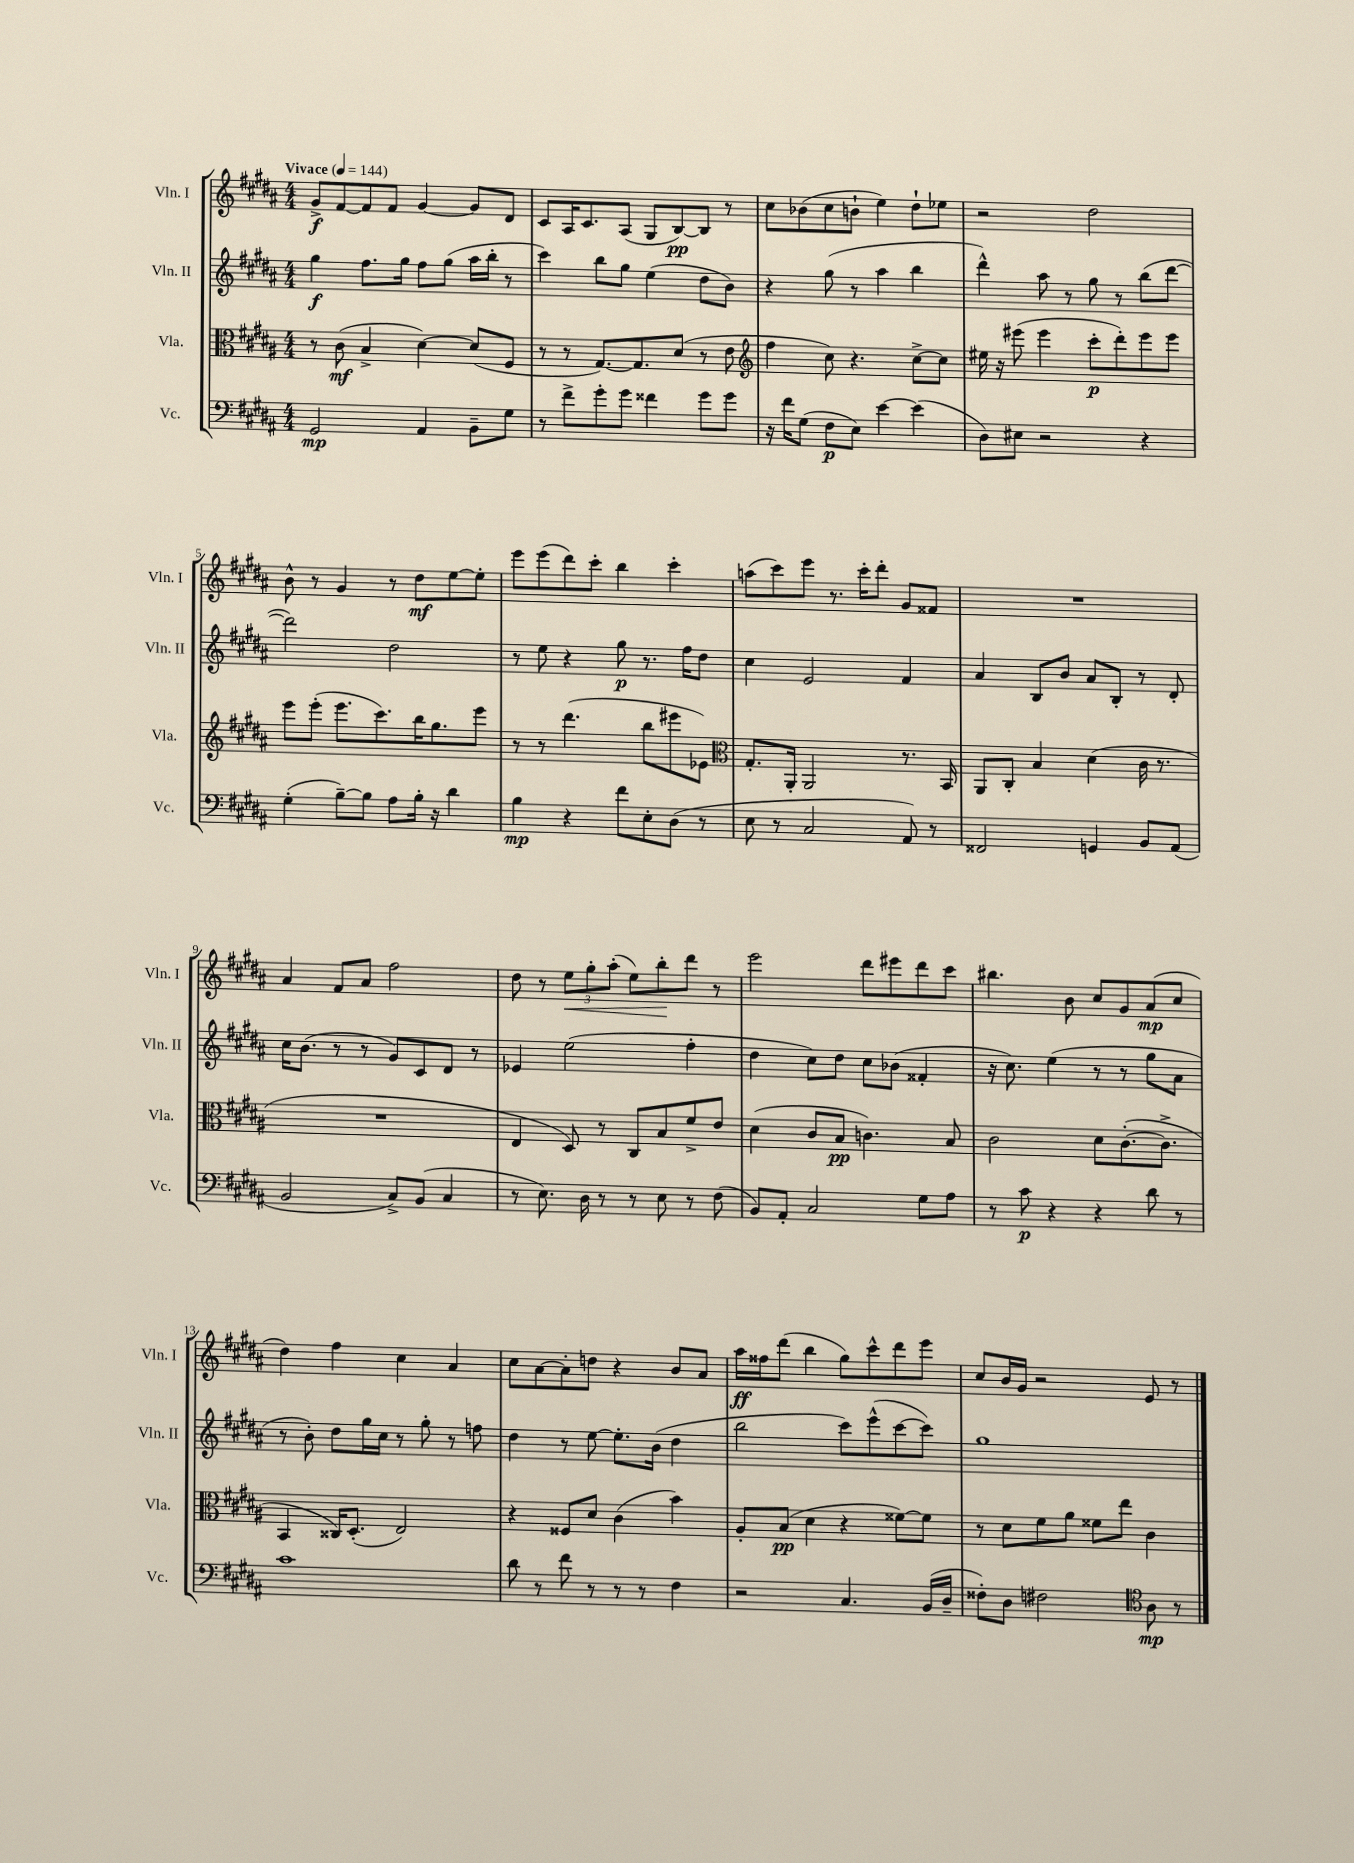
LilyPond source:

<<
\new StaffGroup <<
\new Staff = "s0" \with { instrumentName = "Vln. I" shortInstrumentName = "Vln. I" } {
    \clef treble \key b \major \numericTimeSignature \time 4/4 \tempo "Vivace" 4 = 144
    gis'8->\f fis'8~ fis'8 fis'8 gis'4~ gis'8 dis'8 |
    cis'8 ais16 cis'8. ais8( gis8 b8~\pp) b8 r8 |
    cis''8 bes'8( cis''8 b'8-! e''4) dis''8-! ees''8 |
    r2 dis''2 |
    b'8-^ r8 gis'4 r8 dis''8\mf e''8~ e''8-. |
    e'''8 e'''8( dis'''8) cis'''8-. b''4 cis'''4-. |
    a''8( cis'''8) e'''8 r8. cis'''16-. dis'''8-. gis'8 fisis'8 |
    R1 |
    ais'4 fis'8 ais'8 fis''2 |
    dis''8 r8 \tuplet 3/2 { e''8\< gis''8-. ais''8-.( } e''8) b''8-.\! dis'''8 r8 |
    e'''2 dis'''8 eis'''8 dis'''8 cis'''8 |
    bis''4. b'8 cis''8 gis'8 ais'8\mp( cis''8 |
    dis''4) fis''4 cis''4 ais'4 |
    cis''8 ais'8~ ais'8-. d''8 r4 b'8 ais'8 |
    ais''16\ff fisis''16 dis'''8( b''4 gis''8) cis'''8-^ dis'''8 e'''8 |
    cis''8 b'16 gis'16 r2 e'8 r8 \bar "|." |
}
\new Staff = "s1" \with { instrumentName = "Vln. II" shortInstrumentName = "Vln. II" } {
    \clef treble \key b \major \numericTimeSignature \time 4/4
    gis''4\f fis''8. gis''16 fis''8 gis''8( ais''16 b''16-. r8 |
    cis'''4) b''8 gis''8 e''4( dis''8 b'8) |
    r4 gis''8( r8 ais''4 b''4 |
    dis'''4-^) ais''8 r8 gis''8 r8 b''8( dis'''8~ |
    dis'''2) dis''2 |
    r8 e''8 r4 gis''8\p r8. fis''16 dis''8 |
    cis''4 e'2 fis'4 |
    ais'4 b8 b'8 ais'8 b8-. r8 dis'8-. |
    cis''16 b'8.( r8 r8 gis'8) cis'8 dis'8 r8 |
    ees'4 e''2( fis''4-. |
    dis''4 cis''8) dis''8 cis''8 bes'8( fisis'4-. |
    r16 cis''8.) e''4( r8 r8 gis''8 ais'8 |
    r8 b'8-.) dis''8 gis''16 cis''16 r8 gis''8-. r8 f''8 |
    dis''4 r8 e''8~ e''8.-. b'16( dis''4 |
    b''2 cis'''8) e'''8-^( cis'''8~ cis'''8) |
    gis''1 \bar "|." |
}
\new Staff = "s2" \with { instrumentName = "Vla." shortInstrumentName = "Vla." } {
    \clef alto \key b \major \numericTimeSignature \time 4/4
    r8 cis'8\mf( b4-> dis'4~) dis'8( fis8 |
    r8 r8 gis8.~) gis8. dis'8( r8 e'8 |
    \clef treble fis''4 cis''8) r4. cis''8~-> cis''8 |
    eis''16 r16 eis'''8( eis'''4 cis'''8-.\p dis'''8-.) eis'''8 eis'''8 |
    e'''8 e'''8-.( e'''8. cis'''8.) b''16 gis''8. e'''8 |
    r8 r8 dis'''4.( b''8 eis'''8 ees'8) |
    \clef alto gis8.-. ais,16-. ais,2 r8. b,16 |
    ais,8 cis8-. b4 dis'4( cis'16 r8. |
    R1 |
    e4 dis8) r8 cis8 b8 fis'8-> e'8 |
    dis'4( cis'8 b8\pp c'4.) b8 |
    cis'2 dis'8 cis'8.~-.( cis'8.-> |
    b,4 cisis16) dis8.-.( e2) |
    r4 fisis8 dis'8 cis'4( b'4) |
    ais8-. b8\pp( dis'4 r4 fisis'8~) fisis'8 |
    r8 dis'8 fis'8 ais'8 fisis'8 e''8 cis'4 \bar "|." |
}
\new Staff = "s3" \with { instrumentName = "Vc." shortInstrumentName = "Vc." } {
    \clef bass \key b \major \numericTimeSignature \time 4/4
    gis,2\mp ais,4 b,8-- gis8 |
    r8 fis'8-> gis'8-. gis'8 fisis'4 gis'8 gis'8 |
    r16 fis'16 gis8( fis8\p e8) e'4~ e'4( |
    dis8) eis8 r2 r4 |
    gis4-.( b8~--) b8 ais8 b16-. r16 dis'4 |
    b4\mp r4 fis'8 e8-. dis8( r8 |
    e8 r8 cis2 ais,8) r8 |
    fisis,2 g,4 b,8 ais,8( |
    b,2 cis8->) b,8( cis4 |
    r8 e8.) dis16 r8 r8 e8 r8 fis8( |
    b,8) ais,8-. cis2 gis8 ais8 |
    r8 cis'8\p r4 r4 dis'8 r8 |
    cis'1 |
    dis'8 r8 fis'8 r8 r8 r8 fis4 |
    r2 cis4. b,16( dis16-- |
    fisis8-.) dis8 fis2 \clef tenor ais8\mp r8 \bar "|." |
}
>>
>>
